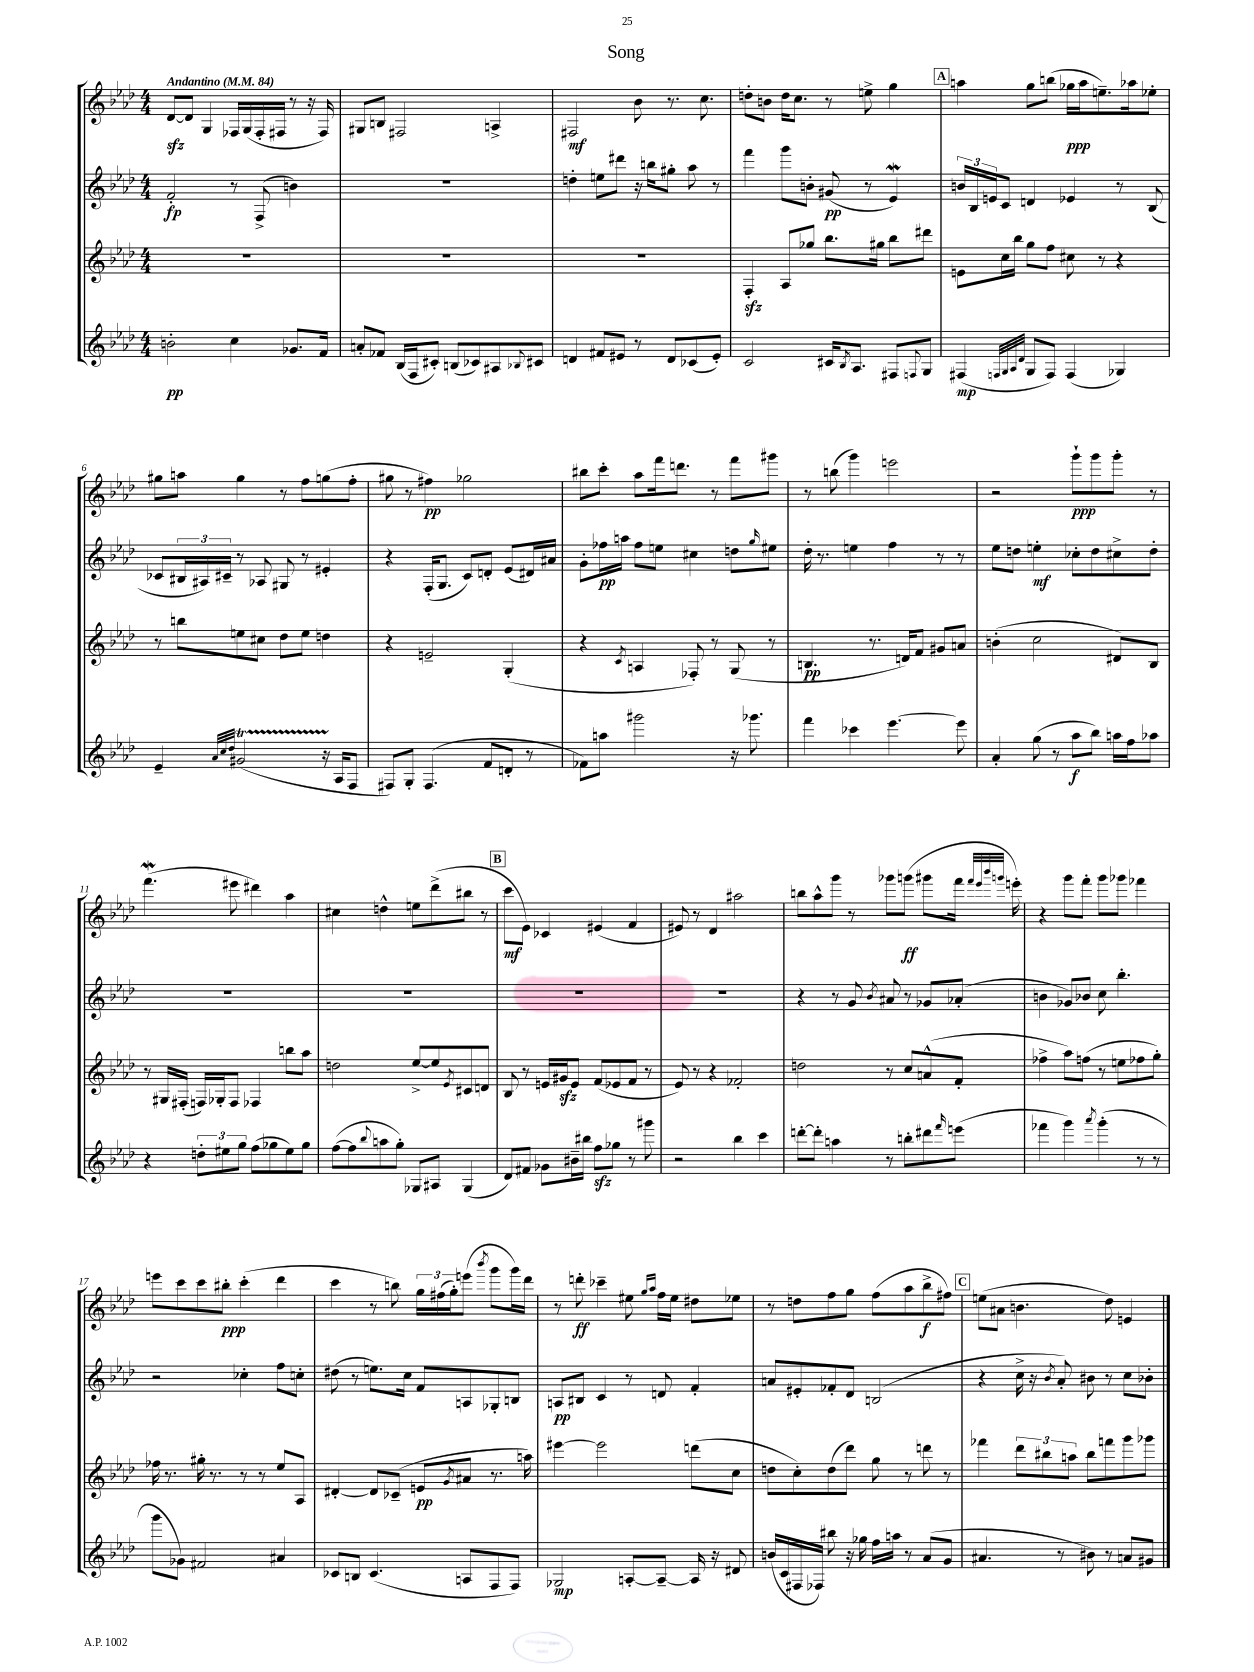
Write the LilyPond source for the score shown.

\header { title = "Song" }
<<
\new StaffGroup <<
\new Staff = "s0" {
    \clef treble \key aes \major \numericTimeSignature \time 4/4 \tempo "Andantino" 4 = 84
    des'8~\sfz des'8 g4 fes16 g16( fes16-. fis16 r8 r16 fis16) |
    gis8 b8 fis2 a4-> |
    fis2\mf bes'8 r8. c''8. |
    d''8-. b'8 d''16 c''8. r8 e''8-> g''4 |
    \mark \markup { \box "A" } a''4 g''8 b''8( ges''16\ppp a''16 e''8.--) aes''16 ees''8-. |
    gis''8 a''8 gis''4 r8 f''8 g''8( f''8-. |
    gis''8 r8 fis''4\pp) ges''2 |
    bis''8 c'''8-. aes''8 f'''16 d'''8. r8 f'''8 gis'''8 |
    r8 b''8( g'''4) e'''2 |
    r2 g'''8-!\ppp g'''8 g'''8-. r8 |
    f'''4.\mordent( eis'''8 dis'''4) aes''4 |
    cis''4 d''4-^ e''8 des'''8->( bis''8 r8 |
    \mark \markup { \box "B" } c'''8\mf ees'8) ces'4 eis'4( f'4 |
    eis'8) r8 des'4 ais''2 |
    b''8 aes''8-^ g'''8 r8 ges'''8 g'''8\ff( gis'''8 f'''16 \grace { f'''32 ees'''32 bes'''32 g'''32 } e'''16-.) |
    r4 g'''8 f'''8-. g'''8 ges'''8 fes'''4 |
    e'''8 c'''8 c'''8 bis''8-.\ppp c'''4-.( des'''4 |
    c'''4 r8 b''8) \tuplet 3/2 { g''16 fis''16( g''16-.) } e'''8( \acciaccatura { bes'''8 } g'''8 g'''16) des'''16 |
    r8 d'''8-.\ff ces'''4-- eis''8 \grace { g''16 aes''16 } f''16 eis''16 dis''8 ees''8 |
    r8 d''8 f''8 g''8 f''8( aes''8 bes''8->\f fis''8) |
    \mark \markup { \box "C" } e''8( ais'8 b'4. des''8) e'4 \bar "|." |
}
\new Staff = "s1" {
    \clef treble \key aes \major \numericTimeSignature \time 4/4
    f'2-.\fp r8 f8->( b'4) |
    R1 |
    d''4-. e''8 dis'''8 r16 b''16 gis''8-. aes''8 r8 |
    f'''4 g'''8 b'8-. gis'8\pp( r8 ees'4\mordent) |
    \mark \markup { \box "A" } \tuplet 3/2 { b'16 bes16 e'16 } c'8 d'4 ees'4 r8 bes8( |
    ces'8 \tuplet 3/2 { bis16 ais16) cis'16-- } r8 aes8 gis8 r8 eis'4-. |
    r4 f16-.( g8. c'8) d'8-. ees'8( dis'16) ais'16 |
    g'8-. fes''16\pp a''16 fes''8 e''8 cis''4 d''8 \grace { g''16 } eis''8 |
    des''16-. r8. e''4 f''4 r8 r8 |
    ees''8 d''8 e''4-.\mf ces''8-. d''8 cis''8-> d''8-. |
    R1 |
    R1 |
    \mark \markup { \box "B" } R1 |
    R1 |
    r4 r8 g'8 \acciaccatura { bes'8 } ais'8 r8 ges'8 aes'8-.( |
    b'4 ges'8) bes'8 c''8 bes''4.-. |
    r2 ces''4-. f''8 c''8-. |
    dis''8( r8 e''8.) c''16 f'8 a8 ges8-. b8 |
    a8\pp bis8 c'4 r8 d'8 f'4-. |
    a'8 eis'8-. fes'8-. des'8 b2( |
    \mark \markup { \box "C" } r4 c''16-> r16 \acciaccatura { bes'8 } aes'8-.) bis'8 r8 c''8 bes'8-. \bar "|." |
}
\new Staff = "s2" {
    \clef treble \key aes \major \numericTimeSignature \time 4/4
    R1 |
    R1 |
    R1 |
    f4-.\sfz aes8 ges''8 bes''8. gis''16 bes''8 dis'''8 |
    \mark \markup { \box "A" } e'8 c''16 bes''16 g''8 f''8 cis''8 r8 r4 |
    r8 b''8 e''8 cis''8 des''8 e''8 d''4 |
    r4 e'2-- g4-.( |
    r4 \acciaccatura { c'8 } a4 fes8-.) r8 g8( r8 |
    b4.\pp r8. d'16) f'8 gis'8 a'8 |
    b'4-.( c''2 dis'8) bes8 |
    r8 gis16 fis16-.( f16) ges16-. f8 fes4 b''8 aes''8 |
    d''2 ees''8~-> ees''8 \acciaccatura { ees'8 } cis'8 d'8 |
    \mark \markup { \box "B" } bes8 r8 e'16 gis'16\sfz e'8 f'8( ees'8 f'8 r8 |
    ees'8) r8 r4 fes'2-. |
    d''2 r8 c''8 a'8-^( f'8-. |
    fes''4-> aes''8) f''8( r8 e''8 fes''8 g''8-.) |
    fes''16 r8. gis''16-. r8. r8 r8 ees''8 aes8 |
    dis'4~-. dis'8 ces'8--( e'8\pp \acciaccatura { g'8 } ais'8 r8. a''16) |
    eis'''4~ eis'''2 d'''8( c''8 |
    d''8 c''8-.) d''8( des'''8) g''8 r8 d'''8 r8 |
    \mark \markup { \box "C" } fes'''4 \tuplet 3/2 { des'''8 bis''8 a''8 } bis''8 f'''8 g'''8 ges'''8 \bar "|." |
}
\new Staff = "s3" {
    \clef treble \key aes \major \numericTimeSignature \time 4/4
    b'2-.\pp c''4 ges'8. f'16 |
    a'8-. fes'8 bes16( f16 cis'8-.) b8( ces'8) ais8 \appoggiatura { bes8 } cis'8 |
    d'4 fis'8 eis'8 r8 d'8 ces'8( eis'8-.) |
    c'2 cis'16 \acciaccatura { bes8 } aes8. fis8 \appoggiatura { f8 } g8 |
    \mark \markup { \box "A" } fis4\mp( \grace { f32 g32 aes32 des'32 } g8 f8) f4( ges4) |
    ees'4-- \grace { aes'32 c''32 des''32 } gis'2\startTrillSpan( r16 aes16\stopTrillSpan f8 |
    fis8) g8-. fis4.( f'8 d'8-. r8 |
    fes'8) a''8 gis'''2 r16 ges'''8. |
    f'''4 ces'''4 ees'''4.~ ees'''8 |
    aes'4-. g''8( r8 aes''8\f bes''8) a''16 f''16 aes''8 |
    r4 \tuplet 3/2 { d''8-. eis''8 g''8 } f''8( ges''8 eis''8) ges''8 |
    f''8~( f''8 \appoggiatura { bes''8 } a''8 g''8-.) ges8 ais8 ges4( |
    \mark \markup { \box "B" } des'8) fis'8 ges'8 bis'16-- bis''16 f''8\sfz ges''8 r8 gis'''8 |
    r2 bes''4 c'''4 |
    d'''8~-. d'''8-. a''4 r8 b''8-. dis'''8 \grace { f'''16 } e'''8( |
    fes'''4 g'''4) \acciaccatura { aes'''8 } g'''4-.( r8 r8 |
    g'''8 ges'8) fis'2 ais'4 |
    ces'8 b8 ces'4.( a8 f8 f8) |
    ges2\mp a8~-. a8~-- a16 r16 dis'8 |
    b'16( c'16 fis16 fes16) bis''8 r16 ges''16 f''16 a''16 r8 aes'8( g'8 |
    \mark \markup { \box "C" } ais'4. r8 bis'8) r8 a'8 gis'8 \bar "|." |
}
>>
>>
